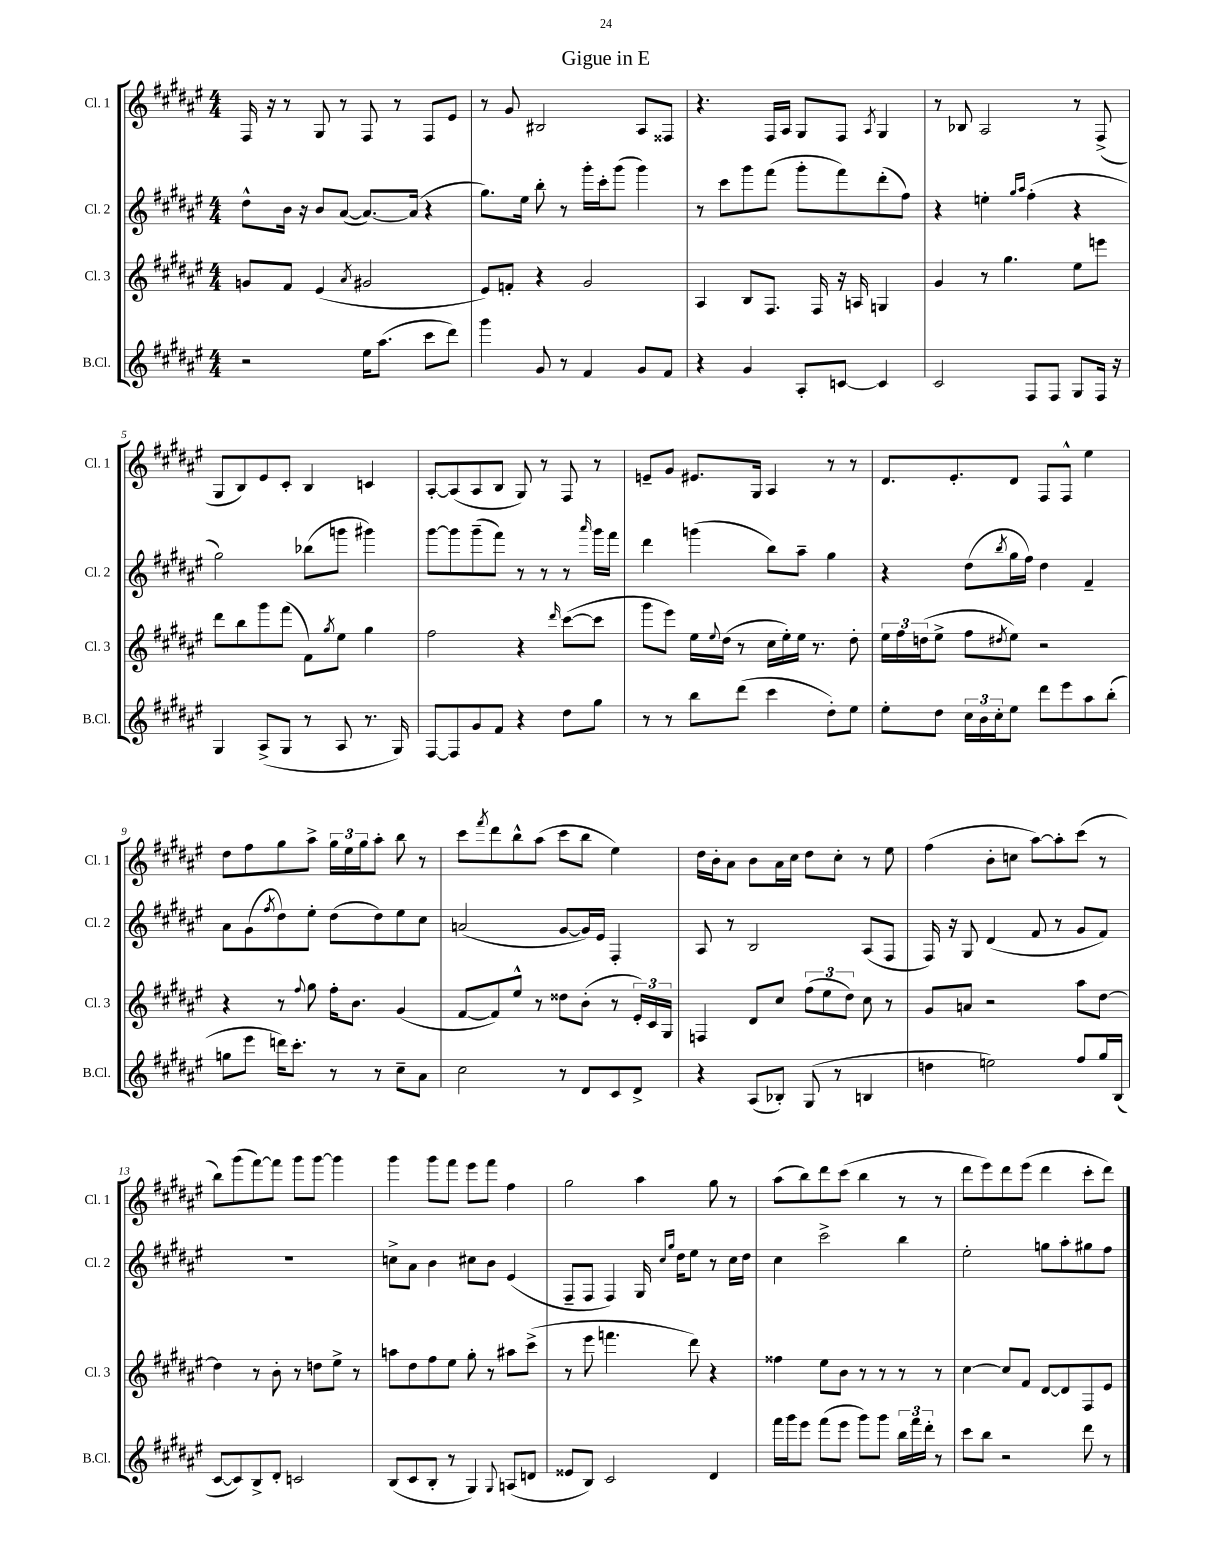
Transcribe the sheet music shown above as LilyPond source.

\header { title = "Gigue in E" }
<<
\new StaffGroup <<
\new Staff = "s0" \with { instrumentName = "Cl. 1" shortInstrumentName = "Cl. 1" } {
    \clef treble \key fis \major \numericTimeSignature \time 4/4
    fis16 r16 r8 gis8 r8 fis8 r8 fis8 eis'8 |
    r8 gis'8 bis2 ais8 fisis8 |
    r4. fis16 ais16 gis8 fis8 \acciaccatura { ais8 } gis4 |
    r8 bes8 ais2 r8 fis8->( |
    gis8 b8) eis'8 cis'8-. b4 c'4 |
    ais8~-. ais8( ais8 b8 gis8) r8 fis8 r8 |
    e'8-- gis'8 eis'8. gis16 ais4 r8 r8 |
    dis'8. eis'8.-. dis'8 fis8 fis8-^ eis''4 |
    dis''8 fis''8 gis''8 ais''8-> \tuplet 3/2 { gis''16 eis''16 gis''16 } ais''8-. b''8 r8 |
    cis'''8 \acciaccatura { fis'''8 } dis'''8 b''8-^ ais''8( cis'''8 b''8 eis''4) |
    dis''16 b'16-. ais'8 b'8 ais'16 cis''16 dis''8 cis''8-. r8 eis''8 |
    fis''4( b'8-. c''8 ais''8~) ais''8-. cis'''8( r8 |
    b''8) gis'''8( fis'''8~) fis'''8 gis'''8 gis'''8~ gis'''4 |
    gis'''4 gis'''8 fis'''8 eis'''8 fis'''8 fis''4 |
    gis''2 ais''4 gis''8 r8 |
    ais''8( b''8) dis'''8 cis'''8( b''4 r8 r8 |
    dis'''8 eis'''8) dis'''8 eis'''8( dis'''4 cis'''8-. dis'''8) \bar "|." |
}
\new Staff = "s1" \with { instrumentName = "Cl. 2" shortInstrumentName = "Cl. 2" } {
    \clef treble \key fis \major \numericTimeSignature \time 4/4
    dis''8-^ b'16 r16 b'8 ais'8~( ais'8.~) ais'16( r4 |
    gis''8.) eis''16 b''8-. r8 gis'''16-. cis'''16-. gis'''8( gis'''4) |
    r8 cis'''8 gis'''8 fis'''8( gis'''8-. fis'''8) dis'''8-.( fis''8) |
    r4 e''4-. \grace { gis''16 ais''16 } fis''4-.( r4 |
    gis''2) bes''8( g'''8 gis'''4) |
    gis'''8~ gis'''8 gis'''8--( fis'''8) r8 r8 r8 \grace { ais'''16 } gis'''16 fis'''16 |
    dis'''4 g'''4( b''8) ais''8-- gis''4 |
    r4 dis''8( \acciaccatura { b''8 } gis''16 fis''16) dis''4 fis'4-- |
    ais'8 gis'8( \acciaccatura { fis''8 } dis''8) eis''8-. dis''8( dis''8) eis''8 cis''8 |
    a'2( gis'8~ gis'16) eis'16 fis4-. |
    ais8 r8 b2 ais8( fis8 |
    fis16) r16 gis8 dis'4( fis'8 r8 gis'8 fis'8) |
    R1 |
    c''8-> ais'8 b'4 cis''8 b'8 eis'4( |
    fis8-- fis8 fis4) gis16 \grace { cis''16 gis''16 } dis''16 eis''8 r8 cis''16 dis''16 |
    cis''4 cis'''2-> b''4 |
    eis''2-. g''8 ais''8-. gis''8 fis''8 \bar "|." |
}
\new Staff = "s2" \with { instrumentName = "Cl. 3" shortInstrumentName = "Cl. 3" } {
    \clef treble \key fis \major \numericTimeSignature \time 4/4
    g'8 fis'8 eis'4( \acciaccatura { ais'8 } gis'2 |
    eis'8) f'8-. r4 gis'2 |
    ais4 b8 fis8. fis16 r16 a16 g4 |
    gis'4 r8 gis''4. eis''8 e'''8 |
    dis'''8 b''8 gis'''8 fis'''8( fis'8) \acciaccatura { gis''8 } eis''8 gis''4 |
    fis''2 r4 \grace { dis'''16 } cis'''8~( cis'''8 |
    gis'''8 eis'''8) eis''16 \appoggiatura { eis''8 } dis''16( r8 cis''16 eis''16-.) eis''16 r8. dis''8-. |
    \tuplet 3/2 { eis''16 fis''16 d''16( } eis''8-> fis''8 \acciaccatura { dis''8 } eis''8) r2 |
    r4 r8 \appoggiatura { fis''8 } gis''8 fis''16-. b'8. gis'4( |
    fis'8~ fis'8) eis''8-^ r8 disis''8 b'8-.( r8 \tuplet 3/2 { eis'16-.) cis'16 gis16 } |
    f4 dis'8 cis''8 \tuplet 3/2 { fis''8( eis''8 dis''8) } cis''8 r8 |
    gis'8 a'8 r2 ais''8 dis''8~ |
    dis''4 r8 b'8-. r8 d''8 eis''8-> r8 |
    a''8 dis''8 fis''8 eis''8 gis''8-. r8 ais''8 cis'''8->( |
    r8 eis'''8 f'''4. dis'''8) r4 |
    fisis''4 eis''8 b'8 r8 r8 r8 r8 |
    cis''4~ cis''8 fis'8 dis'8~ dis'8 fis8 eis'8 \bar "|." |
}
\new Staff = "s3" \with { instrumentName = "B.Cl." shortInstrumentName = "B.Cl." } {
    \clef treble \key fis \major \numericTimeSignature \time 4/4
    r2 eis''16 ais''8.( cis'''8 dis'''8) |
    gis'''4 gis'8 r8 fis'4 gis'8 fis'8 |
    r4 gis'4 ais8-. c'8~ c'4 |
    cis'2 fis8 fis8 gis8 fis16 r16 |
    gis4 ais8->( gis8 r8 ais8 r8. gis16) |
    fis8~ fis8 gis'8 fis'8 r4 dis''8 gis''8 |
    r8 r8 b''8 dis'''8( cis'''4 dis''8-.) eis''8 |
    eis''8-. dis''8 \tuplet 3/2 { cis''16 b'16 cis''16-. } eis''8 dis'''8 eis'''8 ais''8 b''8-.( |
    g''8 eis'''8 d'''16) cis'''8.-. r8 r8 cis''8-- ais'8 |
    cis''2 r8 dis'8 cis'8 dis'8-> |
    r4 ais8( bes8-.) gis8( r8 b4 |
    d''4 e''2) fis''8 gis''16 b16( |
    cis'8~ cis'8) b8-> dis'8-. c'2 |
    b8( cis'8 b8-. r8 gis4) \appoggiatura { gis8 } a8( d'8 |
    eisis'8 b8) cis'2 dis'4 |
    fis'''16 gis'''16 eis'''8 fis'''8( eis'''8 gis'''8) gis'''8 \tuplet 3/2 { b''16 fis'''16 dis'''16-. } r8 |
    cis'''8 b''8 r2 dis'''8 r8 \bar "|." |
}
>>
>>
